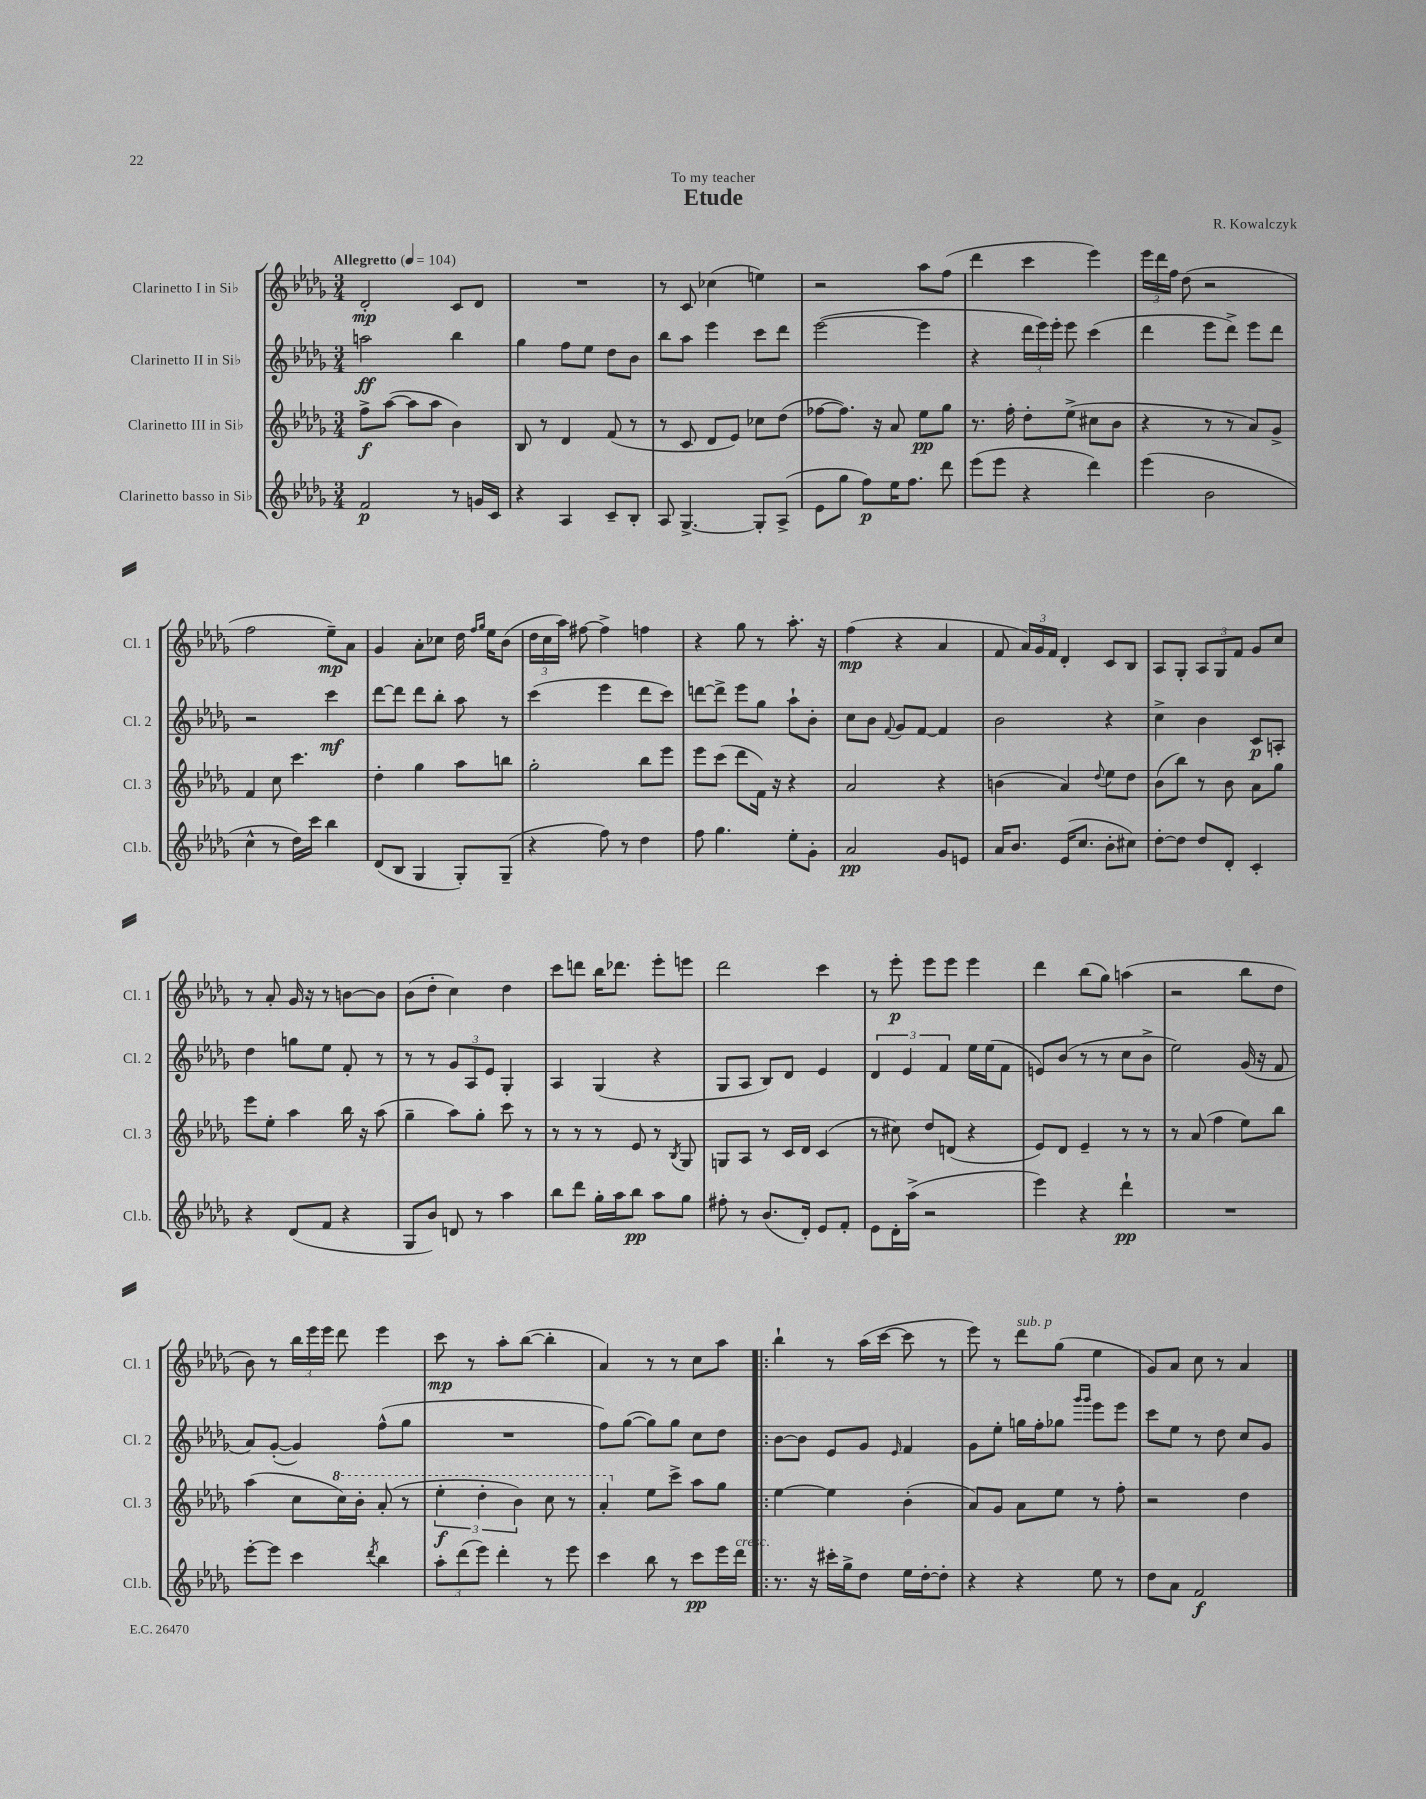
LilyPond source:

\header { title = "Etude" composer = "R. Kowalczyk" dedication = "To my teacher" }
<<
\new StaffGroup <<
\new Staff = "s0" \with { instrumentName = "Clarinetto I in Sib" shortInstrumentName = "Cl. 1" } {
    \clef treble \key des \major \numericTimeSignature \time 3/4 \tempo "Allegretto" 4 = 104
    \autoBeamOff des'2-.\mp c'8[ des'8] |
    R2. |
    r8 c'8 ces''4( e''4) |
    r2 aes''8[ f''8]( |
    des'''4 c'''4 ees'''4) |
    \tuplet 3/2 { ees'''16[ des'''16 f''16] } des''8( r2 |
    f''2 ees''8[--\mp) aes'8] |
    ges'4 aes'8[-. ces''8] des''16 \grace { f''16[ ges''16] } ees''16[ bes'8]( |
    \tuplet 3/2 { des''16[ c''16 aes''16]) } fis''8~ fis''4-> f''4 |
    r4 ges''8 r8 aes''8.-. r16 |
    f''4\mp( r4 aes'4 |
    f'8 \tuplet 3/2 { aes'16[) ges'16 f'16] } des'4-. c'8[ bes8] |
    aes8[ ges8]-. \tuplet 3/2 { aes8[ ges8 f'8] } ges'8[ c''8] |
    r8 aes'8-. ges'16 r16 r8 b'8[~ b'8] |
    bes'8[( des''8]-. c''4) des''4 |
    c'''8[ d'''8] bes''16[ des'''8.] ees'''8[-. e'''8] |
    des'''2 c'''4 |
    r8 ees'''8-.\p ees'''8[ ees'''8] ees'''4 |
    des'''4 bes''8[( ges''8]) a''4( |
    r2 bes''8[ des''8] |
    bes'8) r8 \tuplet 3/2 { bes''16[ ees'''16 ees'''16] } des'''8 ees'''4 |
    c'''8\mp r8 aes''8[-. bes''8]~( bes''4-. |
    aes'4) r8 r8 c''8[ aes''8] |
    \bar ".|:" bes''4-! r8 aes''16[( c'''16]~ c'''8 r8 |
    ees'''8) r8 des'''8[^\markup { \italic "sub. p" } ges''8]( ees''4 |
    ges'8[) aes'8] c''8 r8 aes'4 \bar "|." |
}
\new Staff = "s1" \with { instrumentName = "Clarinetto II in Sib" shortInstrumentName = "Cl. 2" } {
    \clef treble \key des \major \numericTimeSignature \time 3/4
    \autoBeamOff a''2\ff bes''4 |
    ges''4 f''8[ ees''8] des''8[ bes'8] |
    bes''8[ aes''8] ees'''4 c'''8[ des'''8] |
    ees'''2~( ees'''4 |
    r4 \tuplet 3/2 { des'''16[ ees'''16) ees'''16]-. } ees'''8 c'''4( |
    des'''4 ees'''8[ des'''8]->) ees'''8[ des'''8] |
    r2 c'''4\mf |
    des'''8[~ des'''8] des'''8[ bes''8]-. aes''8 r8 |
    c'''4( ees'''4 des'''8[ c'''8]) |
    d'''8[~ d'''8]-> ees'''8[ ges''8] aes''8[-! bes'8]-. |
    c''8[ bes'8] \appoggiatura { f'8 } ges'8[ f'8]~ f'4 |
    bes'2 r4 |
    c''4-> bes'4 c'8[\p a8]-. |
    des''4 g''8[ ees''8] f'8-. r8 |
    r8 r8 \tuplet 3/2 { ges'8[ aes8 ees'8] } ges4-. |
    aes4 ges4( r4 |
    ges8[ aes8] bes8[) des'8] ees'4 |
    \tuplet 3/2 { des'4 ees'4 f'4 } ees''16[ ees''16( f'8] |
    e'8[) bes'8]( r8 r8 c''8[ bes'8]-> |
    ees''2) ges'16( r16 f'8 |
    aes'8[) ges'8]~-.( ges'4) f''8[-^( ges''8] |
    R2. |
    f''8[) ges''8]~( ges''8[) ges''8] c''8[ des''8] |
    \bar ".|:" bes'8[~ bes'8] ees'8[ ges'8] \grace { ees'16 } f'4 |
    ges'8[ ees''8]-. g''16[ f''16-. ges''8] \grace { ges'''16[ ges'''16] } ees'''8[ ees'''8] |
    c'''8[ ees''8] r8 des''8 c''8[ ges'8] \bar "|." |
}
\new Staff = "s2" \with { instrumentName = "Clarinetto III in Sib" shortInstrumentName = "Cl. 3" } {
    \clef treble \key des \major \numericTimeSignature \time 3/4
    \autoBeamOff f''8[->\f aes''8]~( aes''8[ aes''8] bes'4) |
    bes8 r8 des'4 f'8( r8 |
    r8 c'8 des'8[ ees'8]) ces''8[ des''8]( |
    fes''8[~ fes''8.]) r16 aes'8 ees''8[\pp ges''8] |
    r8. f''16-. des''8[-. ees''8]->( cis''8[ bes'8] |
    r4 r8 r8 aes'8[) ges'8]-> |
    f'4 c''8 c'''4. |
    des''4-. ges''4 aes''8[ b''8] |
    ges''2-. bes''8[ ees'''8] |
    ees'''8[ c'''8]( des'''8[ f'16]) r16 r4 |
    aes'2 r4 |
    b'4( aes'4) \appoggiatura { des''8 } ees''8[ des''8] |
    bes'8[( bes''8]) r8 bes'8 aes'8[ ges''8] |
    ees'''8[ ees''8]-. aes''4 bes''16 r16 aes''8( |
    ges''4-- aes''8[) ges''8]-. c'''8 r8 |
    r8 r8 r8 ees'8 r8 \acciaccatura { bes8 } ges8 |
    g8[ aes8] r8 c'16[ des'16] c'4( |
    r8 cis''8) des''8[ d'8]( r4 |
    ees'8[) des'8] ees'4-- r8 r8 |
    r8 aes'8( f''4 ees''8[) bes''8] |
    aes''4( c''8[ \ottava #1 c'''16) bes''16]-. aes''8-.( r8 |
    \tuplet 3/2 { ees'''4-.\f des'''4-. bes''4) } c'''8 r8 |
    aes''4-. \ottava #0 ees''8[ c'''8]-> aes''8[ ges''8] |
    \bar ".|:" ees''4~ ees''4 bes'4-.( |
    aes'8[) ges'8] aes'8[ ees''8] r8 f''8-. |
    r2 des''4 \bar "|." |
}
\new Staff = "s3" \with { instrumentName = "Clarinetto basso in Sib" shortInstrumentName = "Cl.b." } {
    \clef treble \key des \major \numericTimeSignature \time 3/4
    \autoBeamOff f'2\p r8 g'16[ c'16] |
    r4 aes4 c'8[-- bes8]-. |
    aes8 ges4.~-> ges8[-. aes8]->( |
    ees'8[ ges''8] f''8[\p) ees''16 f''8.] des'''8 |
    ees'''8[( ees'''8] r4 des'''4) |
    ees'''4( bes'2 |
    c''4-^ r8 des''16[) c'''16] bes''4 |
    des'8[( bes8] ges4 ges8[-.) ges8]--( |
    r4 f''8) r8 des''4 |
    f''8 ges''4. ees''8[-. ges'8]-. |
    aes'2\pp ges'8[ e'8] |
    aes'16[ bes'8.] ees'16[( c''8.] bes'8[-. cis''8]) |
    des''8[~-. des''8] des''8[ des'8]-. c'4-. |
    r4 des'8[( f'8] r4 |
    ges8[ bes'8]) d'8 r8 aes''4 |
    bes''8[ des'''8] ges''16[-. aes''16 bes''8]\pp aes''8[ ges''8] |
    fis''8-. r8 bes'8.[( des'16]-.) ees'8[ f'8]-. |
    ees'8[ des'16-. aes''16]->( r2 |
    ees'''4) r4 des'''4-!\pp |
    R2. |
    ees'''8[~-. ees'''8] c'''4 \acciaccatura { des'''8 } bes''4 |
    \tuplet 3/2 { aes''8[-. des'''8( ees'''8]) } des'''4-. r8 ees'''8 |
    c'''4 bes''8 r8 c'''8[\pp ees'''16 des'''16]^\markup { \italic "cresc." } |
    \bar ".|:" r8. r16 cis'''16[-. ges''16-> des''8] ees''16[ des''16~-. des''8]-. |
    r4 r4 ees''8 r8 |
    des''8[ aes'8] f'2\f \bar "|." |
}
>>
>>
\layout { \context { \Score \remove "Bar_number_engraver" } }
